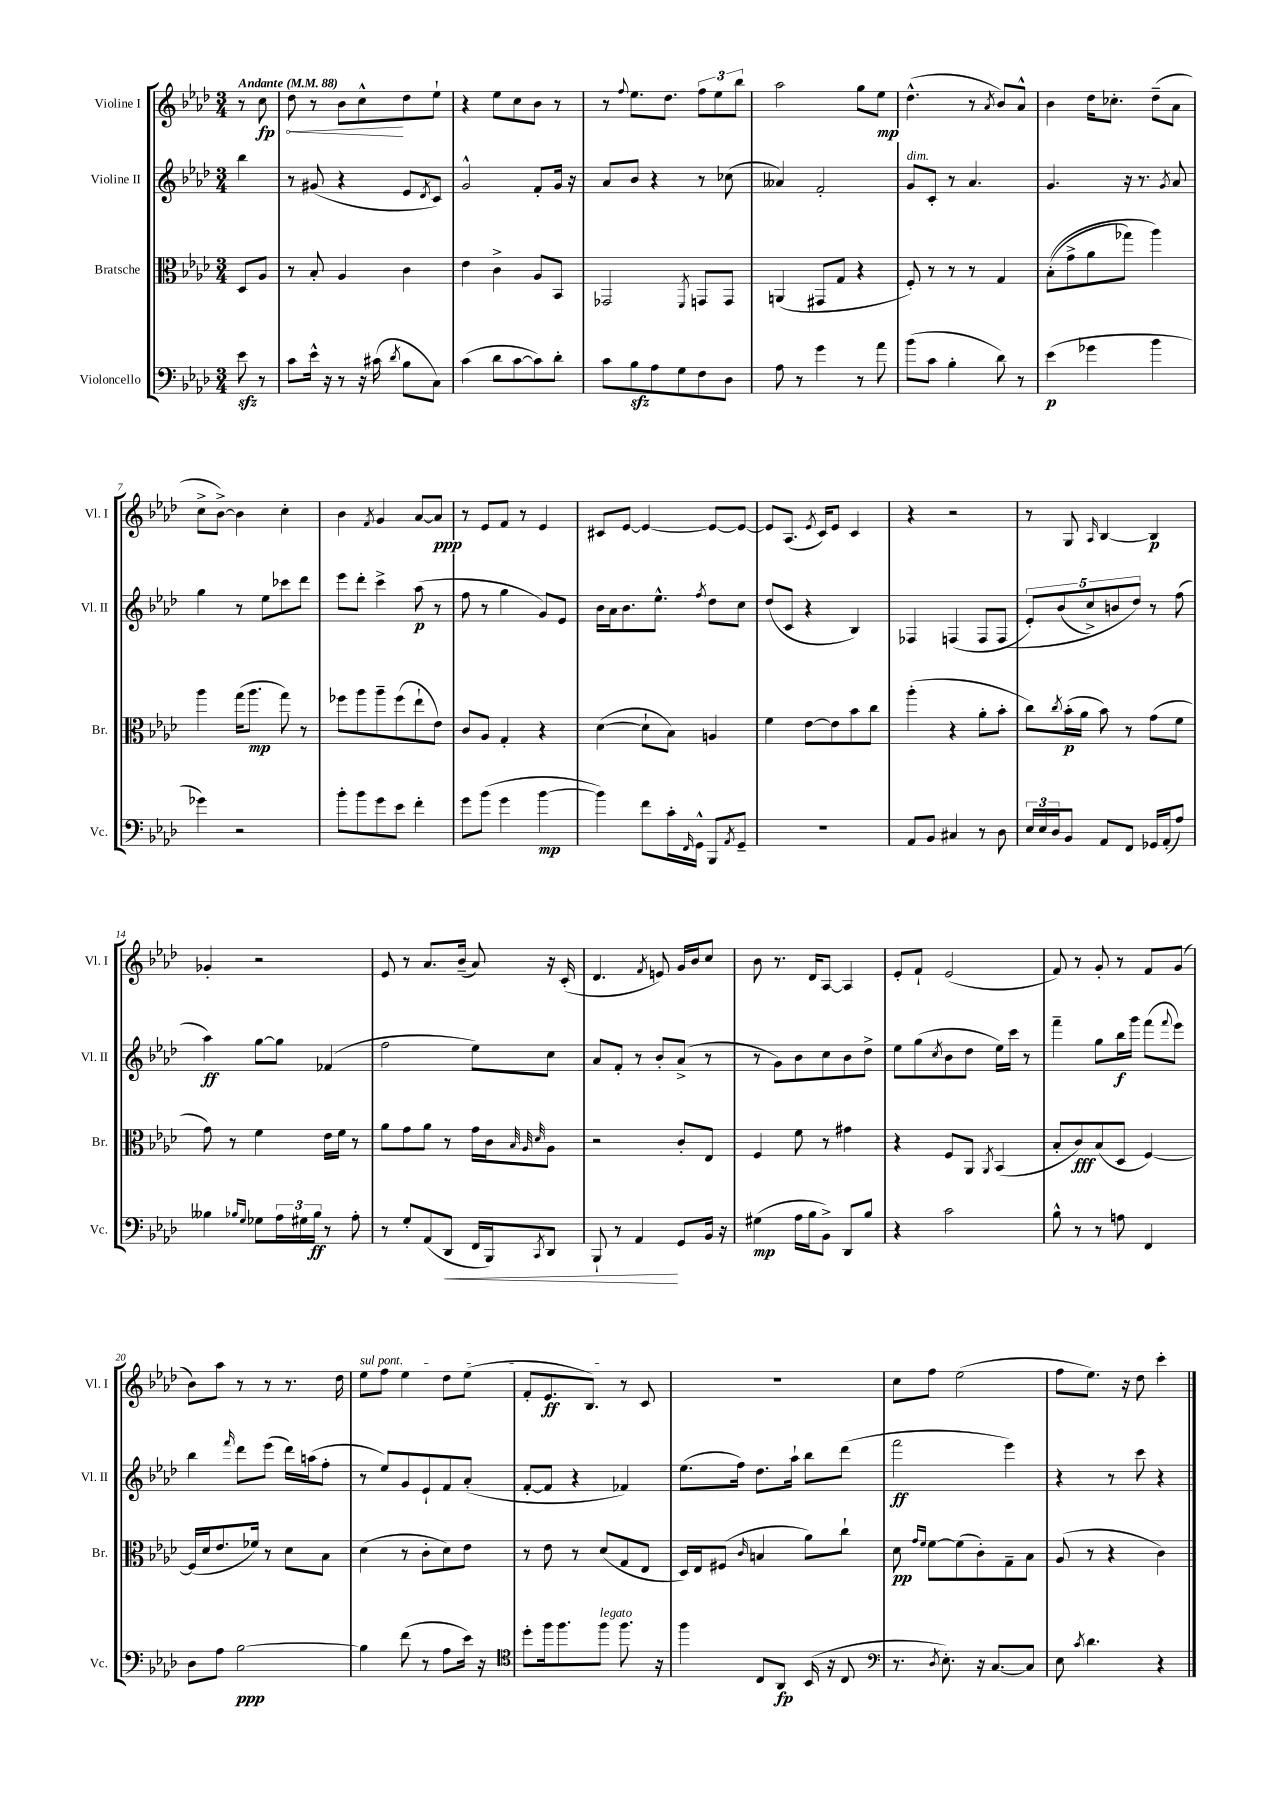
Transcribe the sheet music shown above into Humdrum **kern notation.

**kern	**dynam	**kern	**dynam	**kern	**dynam	**kern	**dynam
*part4	*part4	*part3	*part3	*part2	*part2	*part1	*part1
*staff4	*staff4	*staff3	*staff3	*staff2	*staff2	*staff1	*staff1
*I"Violoncello	*	*I"Bratsche	*	*I"Violine II	*	*I"Violine I	*
*I'Vc.	*	*I'Br.	*	*I'Vl. II	*	*I'Vl. I	*
*clefF4	*	*clefC3	*	*clefG2	*	*clefG2	*
*k[b-e-a-d-]	*	*k[b-e-a-d-]	*	*k[b-e-a-d-]	*	*k[b-e-a-d-]	*
*M3/4	*	*M3/4	*	*M3/4	*	*M3/4	*
*MM88	*	*MM88	*	*MM88	*	*MM88	*
=	=	=	=	=	=	=	=
!	!	!	!	!	!	!LO:TX:a:B:t=Andante	!
8e-zz\	.	8D-/L	.	4bb-\	.	8r	.
8r	.	8A-/J	.	.	.	8cc\	fp
=1	=1	=1	=1	=1	=1	=1	=1
!	!	!	!	!	!	!	!LO:HP:b
8c\L	.	8r	.	8r	.	8dd-\	<
16e-^^\Jk	.	8B-'/	.	(8g#X/	.	8r	.
16r	.	.	.	.	.	.	.
8r	.	4A-/	.	4r	.	8b-\L	.
16r	.	.	.	.	.	8cc^^\	.
(16c#X\	.	.	.	.	.	.	.
8qd-/	.	.	.	.	.	.	.
8B-\L	.	4c\	.	8e-/L	.	8dd-\	[
.	.	.	.	8qd-/	.	.	.
8C\J)	.	.	.	8c/J)	.	8ee-`\J	.
=2	=2	=2	=2	=2	=2	=2	=2
(4c\	.	4e-\	.	2g^^/	.	4r	.
8d-\L	.	4c^\	.	.	.	8ee-\L	.
[8c\	.	.	.	.	.	8cc\	.
8c\])	.	8A-/L	.	8f'/L	.	8b-\J	.
8d-'\J	.	8BB-/J	.	16g/Jk	.	8r	.
.	.	.	.	16r	.	.	.
=3	=3	=3	=3	=3	=3	=3	=3
8c\L	.	2GG-X/	.	8a-/L	.	8r	.
.	.	.	.	.	.	8qqff/	.
8B-zz\	.	.	.	8b-/J	.	8.ee-\L	.
8A-\	.	.	.	4r	.	.	.
.	.	.	.	.	.	8.dd-\J	.
8G\	.	.	.	.	.	.	.
.	.	8qFF/	.	.	.	.	.
8F\	.	8GGn/L	.	8r	.	12ff\L	.
.	.	.	.	.	.	12ee-\	.
8D-\J	.	8GG/J	.	(8cc-X\	.	.	.
.	.	.	.	.	.	12bb-\J	.
=4	=4	=4	=4	=4	=4	=4	=4
8A-\	.	(4AAn/	.	4a--X/)	.	2aa-\	.
8r	.	.	.	.	.	.	.
4g\	.	8GG#X/L	.	2f'/	.	.	.
.	.	8G/J	.	.	.	.	.
8r	.	4r	.	.	.	8gg\L	.
8a-\	.	.	.	.	.	8ee-\J	mp
=5	=5	=5	=5	=5	=5	=5	=5
!	!	!	!	!LO:TX:a:i:t=dim.	!	!	!
(8b-\L	.	8F'/)	.	8g/L	.	(4.dd-^^\	.
8c\J	.	8r	.	8c'/J	.	.	.
4B-'\	.	8r	.	8r	.	.	.
.	.	8r	.	4.a-/	.	8r	.
.	.	.	.	.	.	8qa-/	.
8d-\)	.	4G/	.	.	.	8b-/L)	.
8r	.	.	.	.	.	8a-^^/J	.
=6	=6	=6	=6	=6	=6	=6	=6
(4e-\	p	((8B-'\L	.	4.g/	.	4b-\	.
.	.	8g^\	.	.	.	.	.
4g-X\	.	8a-\	.	.	.	16dd-\KL	.
.	.	.	.	.	.	8.cc-X'\J	.
.	.	8gg-X\J)	.	16r	.	.	.
.	.	.	.	8.r	.	.	.
4b-\	.	4aa-\)	.	.	.	(8dd-~\L	.
.	.	.	.	8qg/	.	.	.
.	.	.	.	8a-/	.	8a-\J	.
!!LO:LB:g=z
=7	=7	=7	=7	=7	=7	=7	=7
4g-X\)	.	4aa-\	.	4gg\	.	8cc^\L	.
.	.	.	.	.	.	[8b-^\J)	.
2r	.	(16gg\KL	.	8r	.	4b-\]	.
.	.	8.aa-\J	mp	.	.	.	.
.	.	.	.	8ee-\L	.	.	.
.	.	8gg\)	.	8ccc-X\	.	4cc'\	.
.	.	8r	.	8ddd-\J	.	.	.
=8	=8	=8	=8	=8	=8	=8	=8
8b-'\L	.	8ff-X\L	.	8eee-\L	.	4b-\	.
8b-\	.	8aa-\	.	8ddd-'\J	.	.	.
.	.	.	.	.	.	8qf/	.
8g\	.	8aa-~\	.	4ccc^\	.	4g/	.
8e-\J	.	(8ff-\	.	.	.	.	.
4f'\	.	8ee-`\	.	(8aa-\	p	[8a-/L	.
.	.	8e-\J)	.	8r	.	8a-/J]	ppp
=9	=9	=9	=9	=9	=9	=9	=9
8g\L	.	8c/L	.	8ff\	.	8r	.
(8b-\J	.	8A-/J	.	8r	.	8e-/L	.
4g\	.	4G'/	.	4gg\	.	8f/J	.
.	.	.	.	.	.	8r	.
[4b-\	mp	4r	.	8g/L)	.	4e-/	.
.	.	.	.	8e-/J	.	.	.
=10	=10	=10	=10	=10	=10	=10	=10
4b-\])	.	([4d-\	.	16b-\LL	.	8c#X/L	.
.	.	.	.	16a-\J	.	.	.
.	.	.	.	8.b-\	.	[8e-/J	.
8f\L	.	8d-`\L]	.	.	.	4e-/_	.
.	.	.	.	8.ee-^^\J	.	.	.
16c'\L	.	8B-\J)	.	.	.	.	.
16qqFF/	.	.	.	.	.	.	.
16GG^^\JJ	.	.	.	.	.	.	.
.	.	.	.	8qff/	.	.	.
8BBB-/L	.	4An/	.	8dd-\L	.	8e-/L_	.
8qAA-/	.	.	.	.	.	.	.
8GG~/J	.	.	.	8cc\J	.	8e-/J_	.
=11	=11	=11	=11	=11	=11	=11	=11
2.r	.	4f\	.	(8dd-/L	.	8e-/L]	.
.	.	.	.	8c/J	.	(8.A-/J	.
.	.	[8e-\L	.	4r	.	.	.
.	.	.	.	.	.	8qe-/	.
.	.	.	.	.	.	16c/KL)	.
.	.	8e-\]	.	.	.	8e-/J	.
.	.	8b-\	.	4B-/)	.	4c/	.
.	.	8cc\J	.	.	.	.	.
=12	=12	=12	=12	=12	=12	=12	=12
8AA-/L	.	(4aa-'\	.	4F-X/	.	4r	.
8BB-/J	.	.	.	.	.	.	.
4C#X/	.	4r	.	(4Fn/	.	2r	.
8r	.	8a-'\L	.	8F/L	.	.	.
8D-\	.	8b-'\J	.	(8F/J	.	.	.
=13	=13	=13	=13	=13	=13	=13	=13
24E-/LL	.	8cc\L)	.	10e-'/L)	.	8r	.
24E-/	.	.	.	.	.	.	.
24D-/J	.	.	.	.	.	.	.
.	.	.	.	(10b-/	.	.	.
.	.	8qcc/	.	.	.	.	.
8BB-/J	.	(16b-'\L	p	.	.	8G/	.
.	.	16a-\JJ	.	.	.	.	.
.	.	.	.	10cc^/)	.	.	.
.	.	.	.	.	.	16qqA-/	.
8AA-/L	.	8b-\)	.	.	.	[4B-/	.
.	.	.	.	10bn/	.	.	.
8FF/J	.	8r	.	.	.	.	.
.	.	.	.	10dd-/J)	.	.	.
16GG-X/LL	.	(8g\L	.	8r	.	4B-/]	p
(16AA-'/J	.	.	.	.	.	.	.
8A-/J)	.	8f\J	.	(8ff\	.	.	.
!!LO:LB:g=z
=14	=14	=14	=14	=14	=14	=14	=14
4B--X\	.	8g\)	.	4aa-\)	ff	4g-X'/	.
.	.	8r	.	.	.	.	.
16qqB-X/LL	.	.	.	.	.	.	.
16qqG/JJ	.	.	.	.	.	.	.
8G-X\L	.	4f\	.	[8gg\L	.	2r	.
24A-\L	.	.	.	8gg\J]	.	.	.
24G#X\	.	.	.	.	.	.	.
24B-\JJ	ff	.	.	.	.	.	.
8r	.	16e-\LL	.	(4f-X/	.	.	.
.	.	16f\JJ	.	.	.	.	.
8A-'\	.	8r	.	.	.	.	.
=15	=15	=15	=15	=15	=15	=15	=15
8r	.	8a-\L	.	2ff\	.	8e-/	.
8G'/L	.	8g\	.	.	.	8r	.
(8AA-/	.	8a-\J	.	.	.	8.a-/L	.
!	!LO:HP:b	!	!	!	!	!	!
8DD-/J	<	8r	.	.	.	.	.
.	.	.	.	.	.	(16b-~/Jk	.
16FF/LL	.	16g\LL	.	8ee-\L)	.	8a-/)	.
16BBB-/J)	.	16c\J	.	.	.	.	.
.	.	32qqB-/	.	.	.	.	.
.	.	32qqA-/	.	.	.	.	.
8qCC/	.	32qqd-/	.	.	.	.	.
8DD-/J	.	8A-\J	.	8cc\J	.	16r	.
.	.	.	.	.	.	(16c'/	.
=16	=16	=16	=16	=16	=16	=16	=16
8BBB-`/	.	2r	.	8a-/L	.	4.d-/	.
8r	.	.	.	8f'/J	.	.	.
4AA-/	.	.	.	8r	.	.	.
.	.	.	.	.	.	8qf/	.
.	.	.	.	8b-'/L	.	8en/)	.
8GG/L	[	8c'/L	.	(8a-^/J	.	16g/LL	.
.	.	.	.	.	.	16b-/J	.
16BB-/Jk	.	8E-/J	.	8r	.	8cc/J	.
16r	.	.	.	.	.	.	.
=17	=17	=17	=17	=17	=17	=17	=17
(4G#X\	mp	4F/	.	8r	.	8b-\	.
.	.	.	.	8g\L)	.	8.r	.
16A-\LL	.	8f\	.	8b-\	.	.	.
16B-\J	.	.	.	.	.	16d-/KL	.
8BB-^\J)	.	8r	.	8cc\	.	[8A-/J	.
8DD-/L	.	4g#X\	.	8b-\	.	4A-/]	.
8B-/J	.	.	.	8dd-^\J	.	.	.
=18	=18	=18	=18	=18	=18	=18	=18
4r	.	4r	.	8ee-\L	.	8e-'/L	.
.	.	.	.	(8gg\	.	8f`/J	.
.	.	.	.	8qcc/	.	.	.
2c\	.	8F/L	.	8b-\	.	(2e-/	.
.	.	8AA-/J	.	8dd-\J	.	.	.
.	.	8qAA-/	.	.	.	.	.
.	.	(4BB-/	.	16ee-\LL)	.	.	.
.	.	.	.	16ccc\JJ	.	.	.
.	.	.	.	8r	.	.	.
=19	=19	=19	=19	=19	=19	=19	=19
8B-^^\	.	8B-'/L	.	4fff~\	.	8f/)	.
8r	.	8c/)	fff	.	.	8r	.
8r	.	(8B-/	.	8gg\L	.	8g'/	.
8An\	.	8D-/J	.	16bb-\L	f	8r	.
.	.	.	.	16ggg\JJ	.	.	.
4FF/	.	[4F/)	.	(8fff\L	.	8f/L	.
.	.	.	.	8qqfff/	.	.	.
.	.	.	.	8eee-\J)	.	(8g/J	.
!!LO:LB:g=z
=20	=20	=20	=20	=20	=20	=20	=20
8D-\L	.	(16F/LL]	.	4bb-\	.	8b-\L)	.
.	.	16d-/J	.	.	.	.	.
8A-\J	.	8.e-/	.	.	.	8aa-\J	.
.	.	.	.	16qqfff/	.	.	.
[2B-\	ppp	.	.	8ddd-\L	.	8r	.
.	.	16f-X/Jk)	.	.	.	.	.
.	.	8r	.	(8eee-\J	.	8r	.
.	.	8d-\L	.	16ddd-\LL)	.	8.r	.
.	.	.	.	(16aan\J	.	.	.
.	.	8B-\J	.	8ff'\J	.	.	.
.	.	.	.	.	.	16dd-\	.
=21	=21	=21	=21	=21	=21	=21	=21
!	!	!	!	!	!	!LO:TX:a:i:t=sul pont.	!
4B-\]	.	(4d-\	.	8r	.	8ee-\L	.
.	.	.	.	8ee-/L)	.	8ff\J	.
(8f\	.	8r	.	8g/	.	4ee-\	.
8r	.	8c'\L	.	8e-`/	.	.	.
8A-\L	.	8d-\)	.	8f/	.	8dd-\L	.
16e-\Jk)	.	8e-\J	.	(8a-'/J	.	(8ee-\J	.
16r	.	.	.	.	.	.	.
=22	=22	=22	=22	=22	=22	=22	=22
*clefC4	*	*	*	*	*	*	*
8dd-'\L	.	8r	.	[8f'/L	.	8f'/L	.
16ff\k	.	8e-\	.	8f/J]	.	8.e-/	ff
8.ff\	.	.	.	.	.	.	.
.	.	8r	.	4r	.	.	.
.	.	.	.	.	.	8.B-/J)	.
!LO:TX:a:i:t=legato	!	!	!	!	!	!	!
8ff\J	.	(8d-/L	.	.	.	.	.
8.ff\	.	8G/	.	4f-X/)	.	8r	.
.	.	8E-/J	.	.	.	8c/	.
16r	.	.	.	.	.	.	.
=23	=23	=23	=23	=23	=23	=23	=23
4ff\	.	16D-/LL)	.	(8.ee-\L	.	2.r	.
.	.	16E-/J	.	.	.	.	.
.	.	(8F#X/J	.	.	.	.	.
.	.	.	.	16ff\Jk)	.	.	.
.	.	16qqc/	.	.	.	.	.
8C/L	.	4Bn/	.	8.dd-\L	.	.	.
8AA-/J	fp	.	.	.	.	.	.
.	.	.	.	16aa-`\Jk	.	.	.
(16BB-/	.	8a-\L)	.	8bb-\L	.	.	.
16r	.	.	.	.	.	.	.
8C/	.	8cc`\J	.	(8ddd-\J	.	.	.
=24	=24	=24	=24	=24	=24	=24	=24
*clefF4	*	*	*	*	*	*	*
8.r	.	8d-\	pp	2fff\	ff	8cc\L	.
.	.	16qqg/LL	.	.	.	.	.
.	.	16qqf/JJ	.	.	.	.	.
.	.	[8f\L	.	.	.	8ff\J	.
8qD-/	.	.	.	.	.	.	.
8.E-'\)	.	.	.	.	.	.	.
.	.	(8f\]	.	.	.	(2ee-\	.
16r	.	8c'\)	.	.	.	.	.
[8.C/L	.	.	.	.	.	.	.
.	.	8G~\	.	4eee-\)	.	.	.
8C/J]	.	8B-\J	.	.	.	.	.
=25	=25	=25	=25	=25	=25	=25	=25
8E-\	.	(8A-/	.	4r	.	8ff\L	.
8qc/	.	.	.	.	.	.	.
4.d-\	.	8r	.	.	.	8.ee-\J)	.
.	.	4r	.	8r	.	.	.
.	.	.	.	.	.	16r	.
.	.	.	.	8ccc\	.	8dd-\	.
4r	.	4c\)	.	4r	.	4ccc'\	.
==	==	==	==	==	==	==	==
*-	*-	*-	*-	*-	*-	*-	*-
